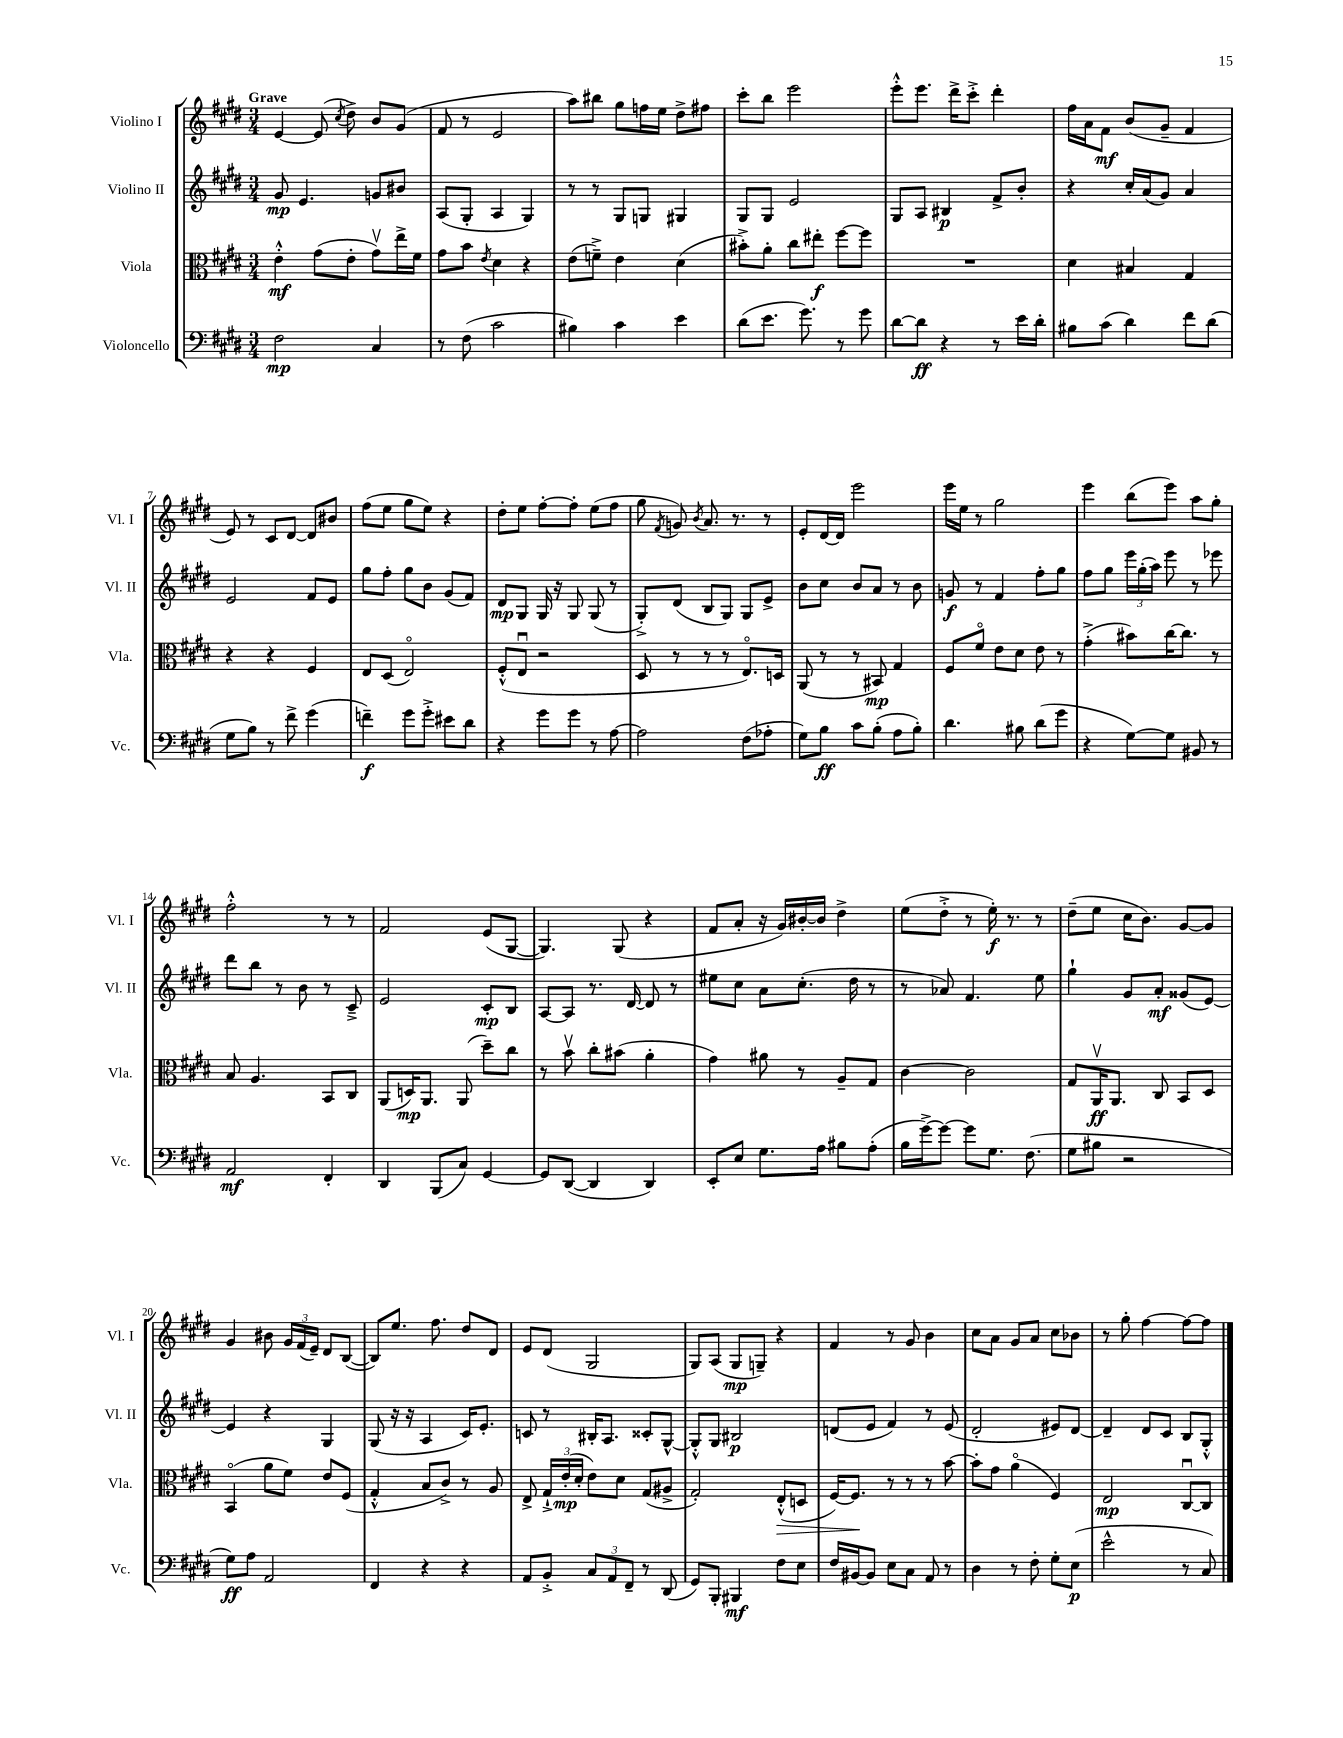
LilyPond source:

<<
\new StaffGroup <<
\new Staff = "s0" \with { instrumentName = "Violino I" shortInstrumentName = "Vl. I" } {
    \clef treble \key e \major \numericTimeSignature \time 3/4 \tempo "Grave"
    \autoBeamOff e'4~ e'8( \acciaccatura { cis''8 } dis''8->) b'8[ gis'8]( |
    fis'8 r8 e'2 |
    a''8[) bis''8] gis''8[ f''16 e''16] dis''8[-> fis''8] |
    cis'''8[-. b''8] e'''2 |
    e'''8[-.-^ e'''8.] dis'''16[-> cis'''8]-.-> dis'''4-. |
    fis''16[ a'16 fis'8]\mf b'8[( gis'8]-- fis'4 |
    e'8) r8 cis'8[ dis'8]~ dis'8[ bis'8] |
    fis''8[( e''8] gis''8[ e''8]) r4 |
    dis''8[-. e''8] fis''8[~-. fis''8]-. e''8[( fis''8] |
    gis''8 \acciaccatura { fis'8 } g'8) \acciaccatura { b'8 } a'8. r8. r8 |
    e'8[-. dis'16~ dis'16] e'''2 |
    e'''16[ e''16] r8 gis''2 |
    e'''4 b''8[( e'''8]) a''8[ gis''8]-. |
    fis''2-.-^ r8 r8 |
    fis'2 e'8[( gis8]~ |
    gis4.) gis8( r4 |
    fis'8[ a'8]-. r16 gis'16[) bis'16~-. bis'16] dis''4-> |
    e''8[( dis''8]-.-> r8 e''16-.\f) r8. r8 |
    dis''8[--( e''8] cis''16[ b'8.]) gis'8[~ gis'8] |
    gis'4 bis'8 \tuplet 3/2 { gis'16[ fis'16( e'16]--) } dis'8[ b8]~( |
    b8[) e''8.] fis''8. dis''8[ dis'8] |
    e'8[ dis'8]( gis2 |
    gis8[) a8]( gis8[\mp g8]--) r4 |
    fis'4 r8 gis'8 b'4 |
    cis''8[ a'8] gis'8[ a'8] cis''8[ bes'8] |
    r8 gis''8-. fis''4~ fis''8[~ fis''8] \bar "|." |
}
\new Staff = "s1" \with { instrumentName = "Violino II" shortInstrumentName = "Vl. II" } {
    \clef treble \key e \major \numericTimeSignature \time 3/4
    \autoBeamOff gis'8\mp e'4. g'8[ bis'8] |
    a8[( gis8]-. a4 gis4) |
    r8 r8 gis8[ g8] gis4 |
    gis8[ gis8] e'2 |
    gis8[ a8] bis4\p fis'8[-> b'8]-. |
    r4 cis''16[-. a'16( gis'8]) a'4 |
    e'2 fis'8[ e'8] |
    gis''8[ fis''8]-. gis''8[ b'8] gis'8[( fis'8]) |
    dis'8[\mp gis8] gis16 r16 gis8 gis8( r8 |
    gis8[-.->) dis'8]( b8[ gis8]) gis8[ e'8]-> |
    b'8[ cis''8] b'8[ a'8] r8 b'8 |
    g'8\f r8 fis'4 fis''8[-. gis''8] |
    fis''8[ gis''8] \tuplet 3/2 { e'''16[ gis''16-.( a''16]) } e'''8 r8 ees'''8 |
    dis'''8[ b''8] r8 b'8 r8 cis'8---> |
    e'2 cis'8[-.\mp b8] |
    a8[~ a8] r8. dis'16~ dis'8 r8 |
    eis''8[ cis''8] a'8[ cis''8.]-.( dis''16 r8 |
    r8 aes'8) fis'4. e''8 |
    gis''4-! gis'8[ a'8]-.\mf gisis'8[( e'8]~) |
    e'4 r4 gis4 |
    gis8( r16 r16 a4 cis'16[) e'8.]-. |
    c'8 r8 bis16[-. a8.] cisis'8[-. gis8]~-^ |
    gis8[-.-^ gis8] bis2\p |
    d'8[( e'8] fis'4) r8 e'8( |
    dis'2-. eis'8[) dis'8]~ |
    dis'4-- dis'8[ cis'8] b8[ gis8]-.-^ \bar "|." |
}
\new Staff = "s2" \with { instrumentName = "Viola" shortInstrumentName = "Vla." } {
    \clef alto \key e \major \numericTimeSignature \time 3/4
    \autoBeamOff e'4-.-^\mf gis'8[( e'8]-. gis'8[\upbow) e''16-> fis'16] |
    gis'8[ b'8] \acciaccatura { e'8 } dis'4 r4 |
    e'8[( f'8]--->) e'4 dis'4( |
    bis'8[-.->) a'8]-. cis''8[ eis''8]-.\f fis''8[~ fis''8] |
    R2. |
    dis'4 bis4 gis4 |
    r4 r4 fis4 |
    e8[ dis8]( e2\flageolet) |
    fis8[-.-^( e8]\downbow r2 |
    dis8 r8 r8 r8 e8.[\flageolet) d16] |
    a,8( r8 r8 bis,8\mp) gis4 |
    fis8[ fis'8]\flageolet e'8[ dis'8] e'8 r8 |
    gis'4-.->( bis'8[) cis''16~ cis''8.] r8 |
    b8 a4. b,8[ cis8] |
    a,8[( d16\mp) a,8.] a,8( dis''8[--) cis''8] |
    r8 b'8\upbow cis''8[-. bis'8]( a'4-. |
    gis'4) ais'8 r8 a8[-- gis8] |
    cis'4~ cis'2 |
    gis8[ a,16\upbow\ff a,8.] cis8 b,8[ dis8] |
    b,4\flageolet( a'8[ fis'8]) e'8[ fis8]( |
    gis4-.-^ b8[ cis'8]->) r8 a8 |
    e8-> \tuplet 3/2 { gis16[-!-> e'16-.\mp( dis'16]-. } e'8[) dis'8] gis8[( ais8]-> |
    gis2-.) e8[-.-^\>( d8] |
    fis16[~) fis8.]\! r8 r8 r8 b'8~ |
    b'8[-. gis'8] a'4\flageolet( fis4) |
    e2\mp cis8[~\downbow cis8] \bar "|." |
}
\new Staff = "s3" \with { instrumentName = "Violoncello" shortInstrumentName = "Vc." } {
    \clef bass \key e \major \numericTimeSignature \time 3/4
    \autoBeamOff fis2\mp cis4 |
    r8 fis8( cis'2 |
    bis4) cis'4 e'4 |
    dis'8[( e'8.] gis'8.) r8 gis'8 |
    dis'8[~ dis'8]\ff r4 r8 e'16[ dis'16]-. |
    bis8[ cis'8]( dis'4) fis'8[ dis'8]( |
    gis8[ b8]) r8 fis'8-> gis'4( |
    f'4--\f) gis'8[ gis'8]-.-> eis'8[ dis'8] |
    r4 gis'8[ gis'8] r8 a8~ |
    a2 fis8[( aes8]-. |
    gis8[) b8]\ff cis'8[ b8]-.( a8[ b8]-.) |
    dis'4. bis8 dis'8[( gis'8] |
    r4 gis8[~) gis8] bis,8 r8 |
    a,2\mf fis,4-. |
    dis,4 b,,8[( cis8]) gis,4~ |
    gis,8[ dis,8]~( dis,4 dis,4) |
    e,8[-. e8] gis8.[ a16] bis8[ a8]-.( |
    b16[ gis'16~->) gis'8]~ gis'8[ gis8.] fis8.( |
    gis8[ bis8] r2 |
    gis8[\ff) a8] a,2 |
    fis,4 r4 r4 |
    a,8[ b,8]-.-> \tuplet 3/2 { cis8[ a,8 fis,8]-- } r8 dis,8( |
    gis,8[) b,,8]-. bis,,4\mf fis8[ e8] |
    fis16[ bis,16~ bis,8] e8[ cis8] a,8 r8 |
    dis4 r8 fis8-. gis8[-. e8]\p( |
    e'2-^ r8 cis8) \bar "|." |
}
>>
>>
